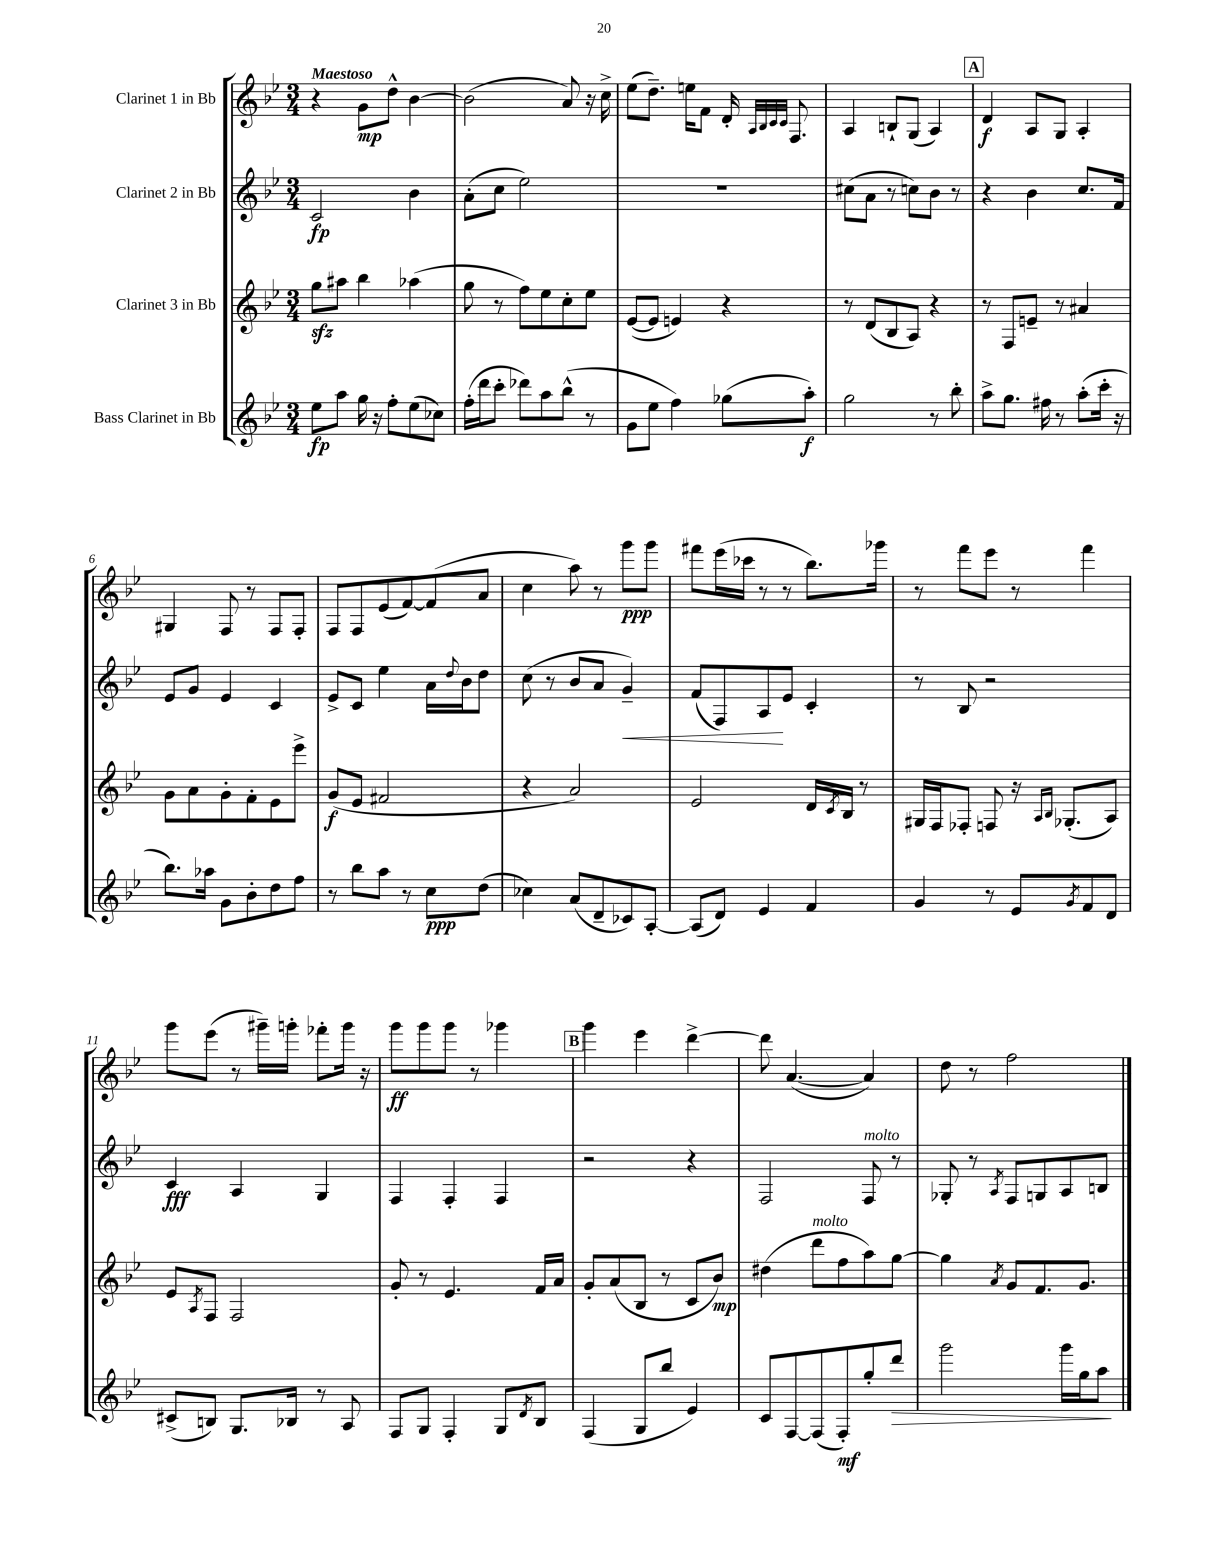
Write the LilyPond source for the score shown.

<<
\new StaffGroup <<
\new Staff = "s0" \with { instrumentName = "Clarinet 1 in Bb" } {
    \clef treble \key bes \major \numericTimeSignature \time 3/4 \tempo "Maestoso"
    r4 g'8\mp d''8-^ bes'4~ |
    bes'2( a'8) r16 c''16-> |
    ees''8( d''8.--) e''16 f'8 d'16-. \grace { a32 bes32 c'32 c'32 } f8. |
    a4 b8-! g8( a4) |
    \mark \markup { \box "A" } d'4\f a8 g8 a4-. |
    gis4 f8 r8 f8 f8-. |
    f8 f8 ees'8( f'8~) f'8( a'8 |
    c''4 a''8) r8 g'''8\ppp g'''8 |
    fis'''8 ees'''16( ces'''16 r8 r8 bes''8.) ges'''16 |
    r8 f'''8 ees'''8 r8 f'''4 |
    g'''8 ees'''8( r8 gis'''16--) g'''16-. fes'''8-. g'''16 r16 |
    g'''8\ff g'''8 g'''8 r8 ges'''4 |
    \mark \markup { \box "B" } g'''4 ees'''4 d'''4~-> |
    d'''8 a'4.~( a'4) |
    d''8 r8 f''2 \bar "|." |
}
\new Staff = "s1" \with { instrumentName = "Clarinet 2 in Bb" } {
    \clef treble \key bes \major \numericTimeSignature \time 3/4
    c'2\fp bes'4 |
    a'8-.( c''8 ees''2) |
    R2. |
    cis''8( a'8 r8 c''8) bes'8 r8 |
    \mark \markup { \box "A" } r4 bes'4 c''8. f'16 |
    ees'8 g'8 ees'4 c'4 |
    ees'8-> c'8 ees''4 a'16 \appoggiatura { d''8 } bes'16 d''8 |
    c''8( r8 bes'8 a'8 g'4--\<) |
    f'8( f8) a8\! ees'8 c'4-. |
    r8 bes8 r2 |
    c'4\fff a4 g4 |
    f4 f4-. f4 |
    \mark \markup { \box "B" } r2 r4 |
    f2 f8^\markup { \italic "molto" } r8 |
    ges8-. r8 \acciaccatura { a8 } f8 g8 a8 b8 \bar "|." |
}
\new Staff = "s2" \with { instrumentName = "Clarinet 3 in Bb" } {
    \clef treble \key bes \major \numericTimeSignature \time 3/4
    g''8\sfz ais''8 bes''4 aes''4( |
    g''8 r8 f''8) ees''8 c''8-. ees''8 |
    ees'8~( ees'8 e'4) r4 |
    r8 d'8( bes8 a8) r4 |
    \mark \markup { \box "A" } r8 f8 e'8-- r8 ais'4 |
    g'8 a'8 g'8-. f'8-. ees'8 ees'''8-> |
    g'8\f( ees'8 fis'2 |
    r4 a'2) |
    ees'2 d'16 \acciaccatura { c'8 } bes16 r8 |
    gis16 f16 fes8-. f8 r16 \grace { a16 bes16 } ges8.-.( a8) |
    ees'8 \acciaccatura { a8 } f8 f2 |
    g'8-. r8 ees'4. f'16 a'16 |
    \mark \markup { \box "B" } g'8-. a'8( bes8 r8 c'8 bes'8\mp) |
    dis''4( d'''8^\markup { \italic "molto" } f''8 a''8) g''8~ |
    g''4 \acciaccatura { a'8 } g'8 f'8. g'8. \bar "|." |
}
\new Staff = "s3" \with { instrumentName = "Bass Clarinet in Bb" } {
    \clef treble \key bes \major \numericTimeSignature \time 3/4
    ees''8\fp a''8 g''16 r16 f''8-. ees''8( ces''8) |
    f''16-.( d'''16 c'''8-. des'''8) a''8 bes''8-^( r8 |
    g'8 ees''8 f''4) ges''8( a''8-.\f) |
    g''2 r8 bes''8-. |
    \mark \markup { \box "A" } a''8-> g''8. fis''16 r8 a''8-.( c'''16-. r16 |
    bes''8.) aes''16 g'8 bes'8-. d''8 f''8 |
    r8 bes''8 a''8 r8 c''8\ppp d''8( |
    ces''4) a'8( d'8-- ces'8) a8~-. |
    a8( d'8) ees'4 f'4 |
    g'4 r8 ees'8 \acciaccatura { g'8 } f'8 d'8 |
    cis'8->( b8) g8. bes16 r8 a8 |
    f8 g8 f4-. g8 \acciaccatura { d'8 } bes8 |
    \mark \markup { \box "B" } f4( g8 bes''8 ees'4) |
    c'8 f8~ f8( f8-.\mf) g''8-. d'''8\> |
    g'''2 g'''16 g''16 a''8\! \bar "|." |
}
>>
>>
